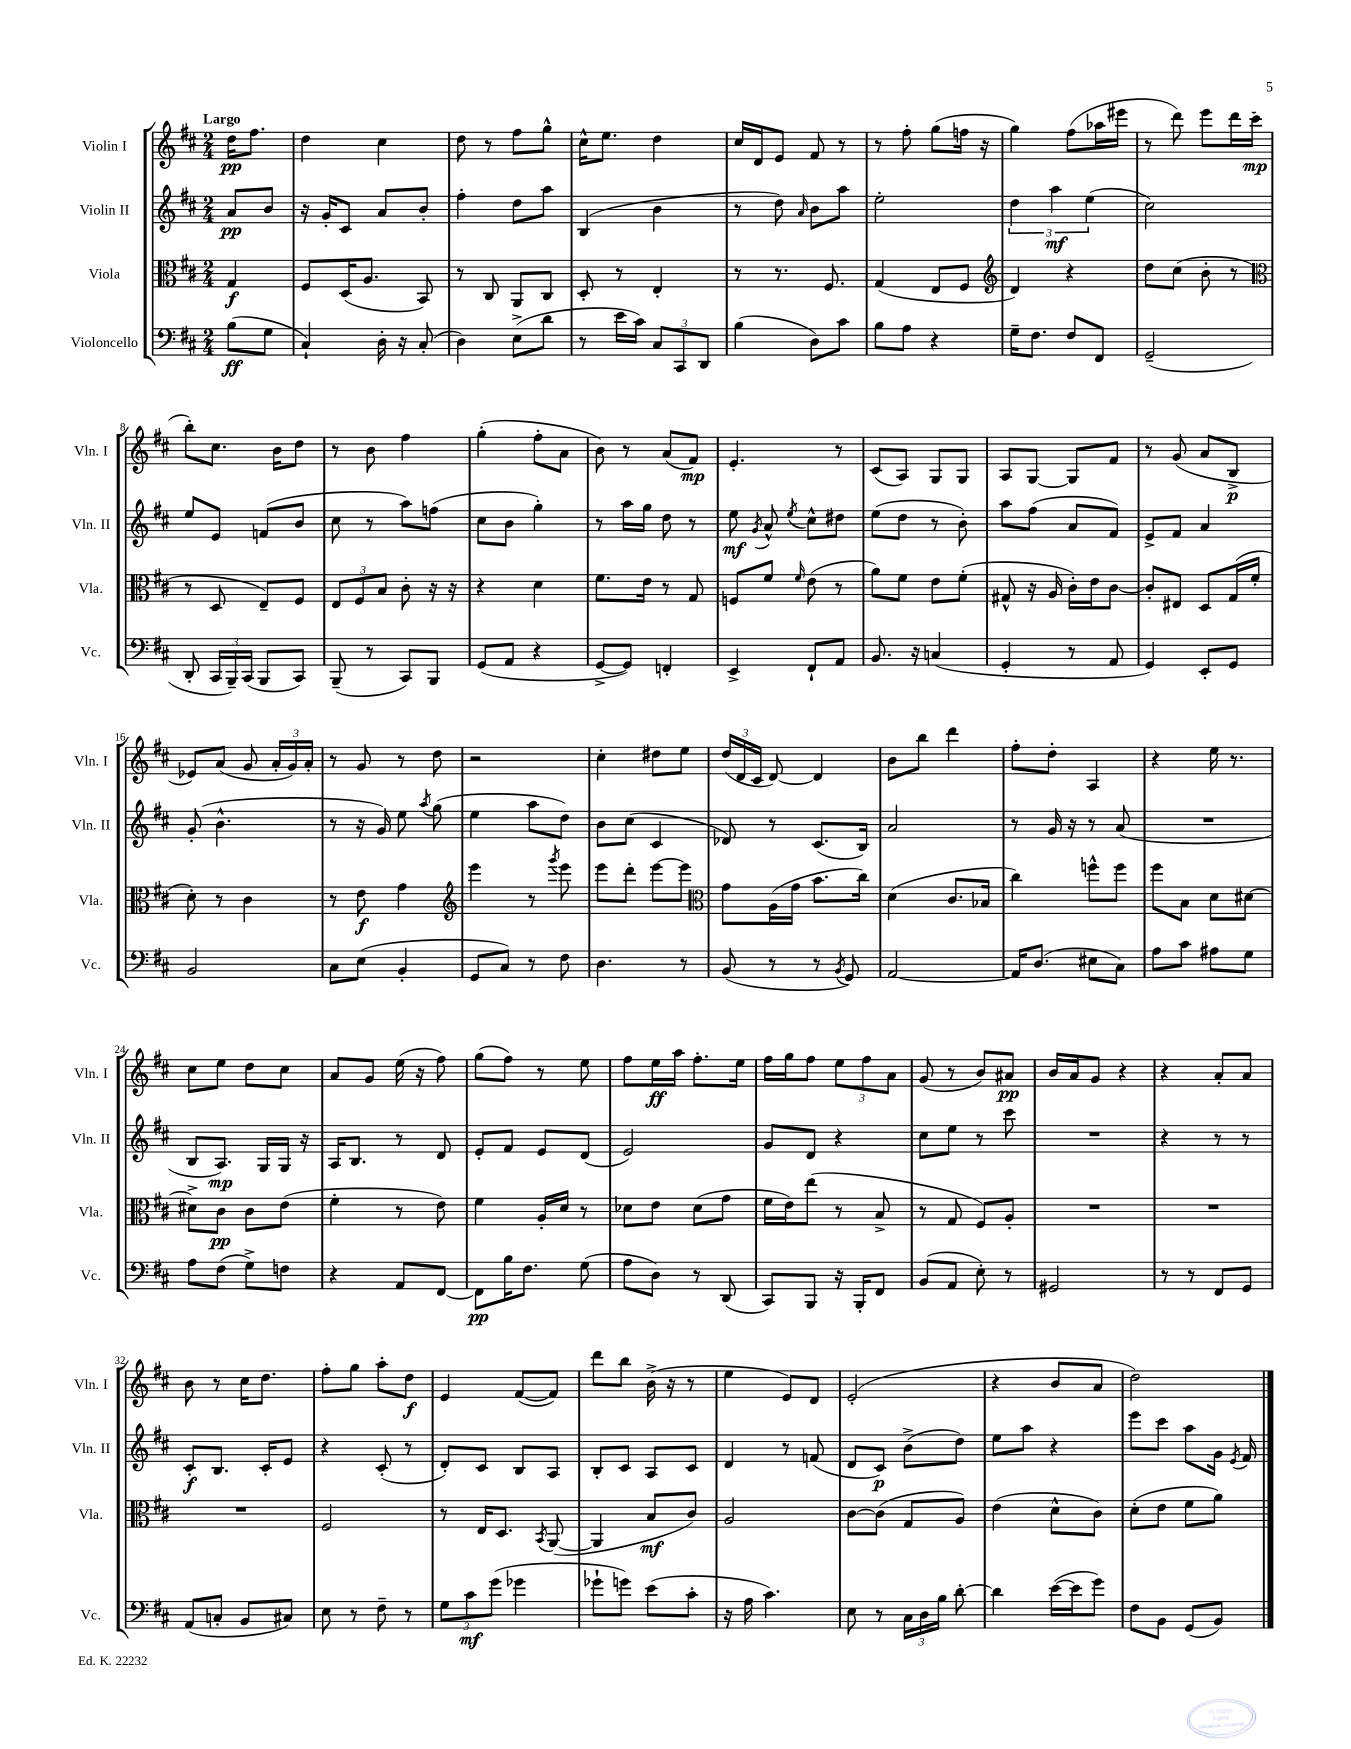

**kern	**kern	**kern	**kern
*staff4	*staff3	*staff2	*staff1
*clefF4	*clefC3	*clefG2	*clefG2
*k[f#c#]	*k[f#c#]	*k[f#c#]	*k[f#c#]
*M2/4	*M2/4	*M2/4	*M2/4
(8B\L	4G/	8a/L	16dd\LK
.	.	.	8.ff#\J
8G\J	.	8b/J	.
=	=	=	=
4C#`/)	8F#/L	16r	4dd\
.	.	16g'/LK	.
.	(16D/K	8c#/J	.
.	8.A/J	.	.
16D'\	.	8a/L	4cc#\
16r	.	.	.
(8C#'/	8BB/)	8b'/J	.
=	=	=	=
4D\)	8r	4ff#'\	8dd\
.	8C#/	.	8r
(8E^\L	8AA/L	8dd\L	8ff#\L
8d\J	8C#/J	8aa\J	8gg^^\J
=	=	=	=
8r	8D'/	(4B/	16cc#^^\LK
.	.	.	8.ee\J
16e\LL	8r	.	.
16c#\JJ)	.	.	.
12C#/L	4E'/	4b\	4dd\
12CC#/	.	.	.
12DD/J	.	.	.
=	=	=	=
(4B\	8r	8r	16cc#/LL
.	.	.	16d/J
.	8.r	8dd\)	8e/J
.	.	16qqa/	.
8D\L)	.	8b\L	8f#/
.	8.F#/	.	.
8c#\J	.	8aa\J	8r
=	=	=	=
8B\L	(4G/	2ee'\	8r
8A\J	.	.	8ff#'\
4r	8E/L	.	(8gg\L
.	8F#/J	.	16ff\Jk
.	.	.	16r
=	=	=	=
*	*clefG2	*	*
16G~\LK	4d/)	6dd\	4gg\)
8.F#\J	.	.	.
.	.	6aa\	.
8F#/L	4r	.	(8ff#\L
.	.	(6ee\	.
8FF#/J	.	.	16aa-\L
.	.	.	16eee#\JJ
=	=	=	=
(2GG~/	8dd\L	2cc#\)	8r
.	(8cc#\J	.	8ddd\)
.	8b'\	.	8eee\L
.	8r	.	16ddd\L
.	.	.	(16ccc#\JJ
=	=	=	=
*	*clefC3	*	*
8DD'/	8r	8ee/L	8bb'\L)
24CC#/LL	8D/	8e/J	8.cc#\J
24BBB~/)	.	.	.
(24CC#/JJ	.	.	.
8BBB/L	8E~/L)	(8f/L	.
.	.	.	16b\LK
8CC#/J)	8F#/J	8b/J	8dd\J
=	=	=	=
(8BBB~/	12E/L	8cc#\	8r
.	12F#/	.	.
8r	.	8r	8b\
.	12B/J	.	.
8CC#/L)	8c#'\	8aa\L)	4ff#\
8BBB/J	16r	(8ff\J	.
.	16r	.	.
=	=	=	=
(8GG/L	4r	8cc#\L	(4gg'\
8AA/J	.	8b\J	.
4r	4d\	4gg'\)	8ff#'\L
.	.	.	8a\J
=	=	=	=
[8GG^/L	8.f#\L	8r	8b\)
8GG/]J)	.	16aa\LL	8r
.	16e\Jk	16gg\JJ	.
4FF'/	8r	8dd\	(8a/L
.	8G/	8r	8f#/J)
=	=	=	=
4EE^/	8F/L	8ee\	4.e'/
.	.	8qg/	.
.	8f#/J	8a^^/	.
.	16qqf#/	8qee/	.
8FF#`/L	(8e\	8cc#^^\L	.
8AA/J	8r	8dd#\J	8r
=	=	=	=
8.BB/	8a\L)	(8ee\L	(8c#/L
.	8f#\J	8dd\J	8A/J)
16r	.	.	.
(4C/	8e\L	8r	8G/L
.	(8f#'\J	8b'\)	8G/J
=	=	=	=
4GG'/	8G#^^/	8aa\L	8A/L
.	16r	(8ff#\J	[8G/J
.	16A/	.	.
8r	16c#'\LL)	8a/L	8G/]L
.	16e\J	.	.
8AA/	[8c#\J	8f#/J)	8f#/J
=	=	=	=
4GG/)	8c#'/]L	8e^/L	8r
.	8E#/J	8f#/J	(8g/
8EE'/L	8D/L	4a/	8a/L
8GG/J	(16G/L	.	8B^/J
.	16f#'/JJ	.	.
=	=	=	=
2BB/	8d'\)	(8g'/	8e-/L)
.	8r	4.b^^\	(8a/J
.	4c#\	.	8g/
.	.	.	24a'/LL
.	.	.	24g/)
.	.	.	24a'/JJ
=	=	=	=
8C#\L	8r	8r	8r
(8E\J	8e\	16r	8g/
.	.	16g/)	.
4BB'/	4g\	8ee\	8r
.	.	8qaa/	.
.	.	(8gg\	8dd\
=	=	=	=
*	*clefG2	*	*
8GG/L	4eee\	4ee\	2r
8C#/J)	.	.	.
8r	8r	8aa\L	.
.	8qggg/	.	.
8F#\	8eee\	8dd\J)	.
=	=	=	=
4.D\	8eee\L	8b\L	4cc#'\
.	8ddd'\J	(8cc#\J	.
.	[8eee\L	4c#/	8dd#\L
8r	8eee\]J	.	8ee\J
=	=	=	=
*	*clefC3	*	*
(8BB/	8g\L	8d-/)	(24dd/LL
.	.	.	24d/
.	.	.	24c#/JJ
8r	(16A\L	8r	[8d/)
.	16g\JJ	.	.
8r	8.b\L	(8.c#/L	4d/]
8qBB/	.	.	.
8GG/)	.	.	.
.	16cc#\Jk)	16B/Jk)	.
=	=	=	=
[2AA/	(4d\	2a/	8b\L
.	.	.	8bb\J
.	8.c#/L	.	4ddd\
.	16B-/Jk	.	.
=	=	=	=
16AA/]LK	4cc#\)	8r	8ff#'\L
(8.D/J	.	.	.
.	.	16g/	8dd'\J
.	.	16r	.
8E#\L	8ff^^\L	8r	4A/
8C#\J)	8ff\J	(8a/	.
=	=	=	=
8A\L	8ff#\L	2r	4r
8c#\J	8B\J	.	.
8A#\L	8d\L	.	16ee\
.	.	.	8.r
8G\J	[8d#\J	.	.
=	=	=	=
8A\L	8d#^\]L	8B/L	8cc#\L
(8F#\J	8c#\J	8.A/J)	8ee\J
8G^\L)	8c#\L	.	8dd\L
.	.	16G/LL	.
8F\J	(8e\J	16G/JJ	8cc#\J
.	.	16r	.
=	=	=	=
4r	4f#'\	16A/LK	8a/L
.	.	8.B/J	.
.	.	.	8g/J
8AA/L	8r	8r	(16ee\
.	.	.	16r
[8FF#/J	8e\)	8d/	8ff#\)
=	=	=	=
8FF#\]L	4f#\	8e'/L	(8gg\L
16B\K	.	8f#/J	8ff#\J)
8.F#\J	.	.	.
.	16A'/LL	8e/L	8r
.	16d/JJ	.	.
(8G\	8r	(8d/J	8ee\
=	=	=	=
8A\L	8d-\L	2e/)	8ff#\L
8D\J)	8e\J	.	16ee\L
.	.	.	16aa\JJ
8r	(8d-\L	.	8.ff#'\L
(8DD/	8g\J	.	.
.	.	.	16ee\Jk
=	=	=	=
8CC#/L)	16f#\LL	8g/L	16ff#\LL
.	16e\J)	.	16gg\J
8BBB/J	(8ee\J	8d/J	8ff#\J
16r	8r	4r	12ee\L
16BBB'/LK	.	.	.
.	.	.	12ff#\
8FF#/J	8B^/	.	.
.	.	.	12a\J
=	=	=	=
(8BB/L	8r	8cc#\L	(8g/
8AA/J	8G/	8ee\J	8r
8E'\)	8F#/L)	8r	8b/L)
8r	8A'/J	8ccc#\	8a#/J
=	=	=	=
2GG#/	2r	2r	16b/LL
.	.	.	16a/J
.	.	.	8g/J
.	.	.	4r
=	=	=	=
8r	2r	4r	4r
8r	.	.	.
8FF#/L	.	8r	8a'/L
8GG/J	.	8r	8a/J
=	=	=	=
(8AA/L	2r	8c#'/L	8b\
8C'/J	.	8.B/J	8r
8BB/L	.	.	16cc#\LK
.	.	16c#'/LK	8.dd\J
8C#/J)	.	8e/J	.
=	=	=	=
8E\	2F#/	4r	8ff#'\L
8r	.	.	8gg\J
8F#~\	.	(8c#'/	8aa'\L
8r	.	8r	8dd\J
=	=	=	=
12G\L	8r	8d'/L)	4e/
12c#\	.	.	.
.	16E/LK	8c#/J	.
(12g\J	.	.	.
.	8.D/J	.	.
4g-\	.	8B/L	([8f#/L
.	8qBB/	.	.
.	([8AA/	8A/J	8f#/]J)
=	=	=	=
8g-`\L	4AA/]	8B'/L	8ddd\L
8g\J)	.	8c#/J	8bb\J
(8e\L	8B/L	8A/L	(16b^\
.	.	.	16r
8c#'\J	8c#/J)	8c#/J	8r
=	=	=	=
16r	2A/	4d/	4ee\
16A\	.	.	.
4.c#\)	.	.	.
.	.	8r	8e/L)
.	.	(8f/	8d/J
=	=	=	=
8E\	[8c#\L	8d/L	(2e'/
8r	(8c#\]J	8c#/J)	.
24C#\LL	8G/L	(8b^\L	.
24D\	.	.	.
24B\JJ	.	.	.
[8d'\	8A/J)	8dd\J)	.
=	=	=	=
4d\]	(4e\	8ee\L	4r
.	.	8aa\J	.
([16e\LL	8d^^\L	4r	8b/L
16e\]J	.	.	.
8g\J)	8c#\J)	.	8a/J
=	=	=	=
8F#\L	(8d'\L	8eee\L	2dd\)
8BB\J	8e\J	8ccc#\J	.
(8GG/L	8f#\L	8aa\L	.
8BB/J)	8a\J)	16g\Jk	.
.	.	8qe/	.
.	.	16f#/	.
==	==	==	==
*-	*-	*-	*-
